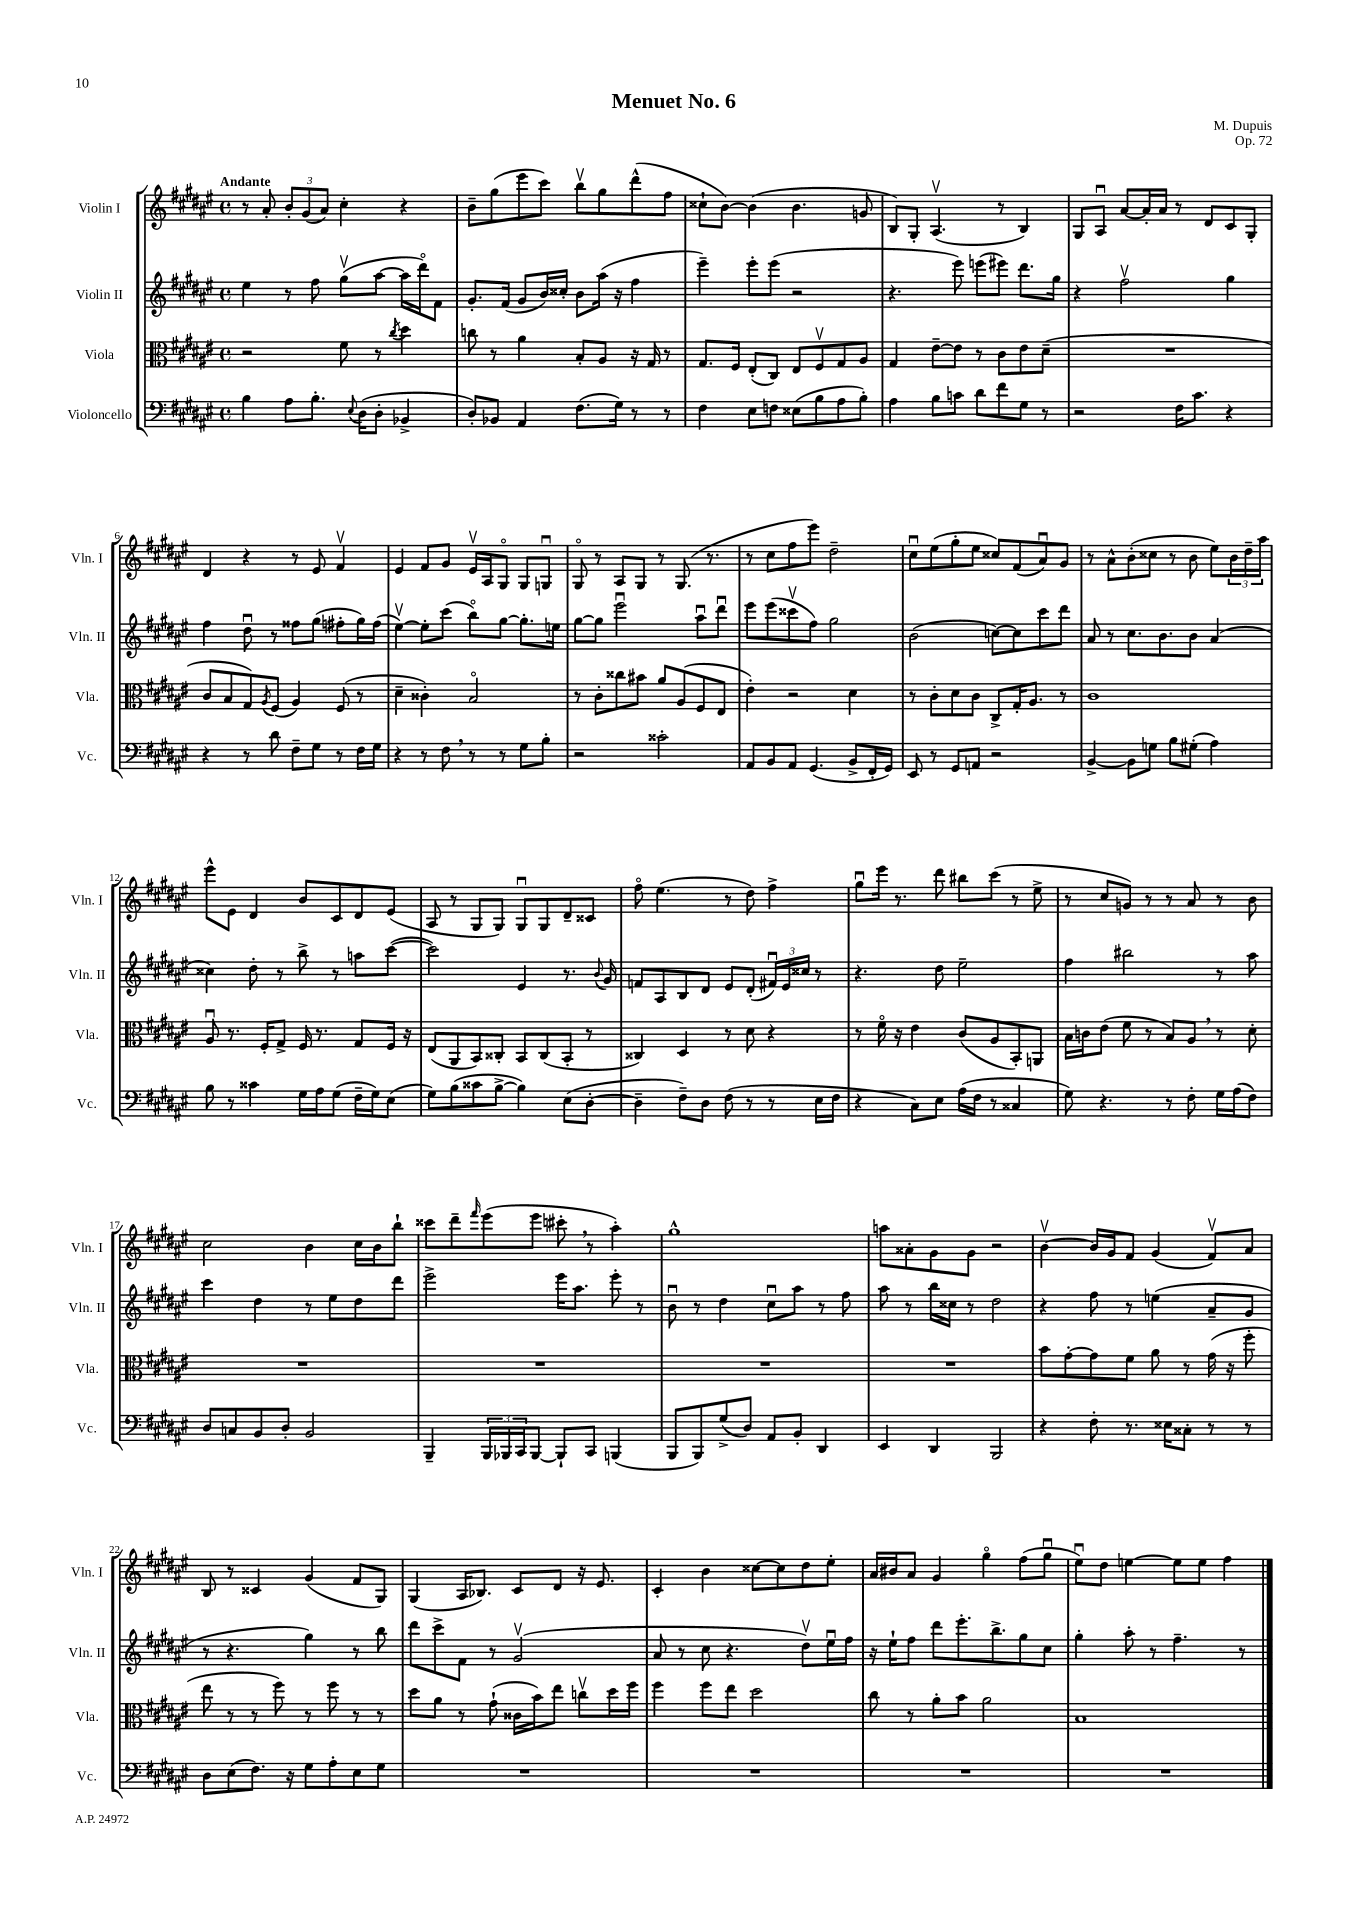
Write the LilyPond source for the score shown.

\header { title = "Menuet No. 6" composer = "M. Dupuis" opus = "Op. 72" }
<<
\new StaffGroup <<
\new Staff = "s0" \with { instrumentName = "Violin I" shortInstrumentName = "Vln. I" } {
    \clef treble \key fis \major \defaultTimeSignature \time 4/4 \tempo "Andante"
    r8 ais'8-. \tuplet 3/2 { b'8-. gis'8( ais'8) } cis''4-. r4 |
    b'8-- gis''8( eis'''8 cis'''8) b''8\upbow gis''8 dis'''8-^( fis''8 |
    cisis''8-! b'8~) b'4( b'4. g'8 |
    b8) gis8-. ais4.\upbow( r8 b4) |
    gis8 ais8\downbow ais'8~ ais'16-. ais'16 r8 dis'8 cis'8 gis8-. |
    dis'4 r4 r8 eis'8 fis'4\upbow |
    eis'4 fis'8 gis'8 eis'16\upbow ais16 gis8\flageolet gis8 g8\downbow |
    gis8\flageolet r8 ais8 gis8 r8 gis8.( r8. |
    r8 cis''8 fis''8 eis'''8) dis''2-- |
    cis''8\downbow eis''8( gis''8-. eis''8 cisis''8) fis'8( ais'8\downbow) gis'8 |
    r8 ais'8-^ b'8-.( cisis''8 r8 b'8 eis''8) \tuplet 3/2 { b'16 dis''16-- ais''16 } |
    eis'''8-^ eis'8 dis'4 b'8 cis'8 dis'8 eis'8( |
    ais8 r8 gis8 gis8) gis8\downbow gis8 dis'8-- cisis'8 |
    fis''8\flageolet eis''4.( r8 dis''8) fis''4-> |
    gis''8\downbow eis'''16 r8. dis'''8 bis''8 cis'''8( r8 eis''8-> |
    r8 cis''8 g'8) r8 r8 ais'8 r8 b'8 |
    cis''2 b'4 cis''16 b'16 b''8-! |
    cisis'''8 dis'''8-- \grace { fis'''16 } eis'''8( eis'''8 cis'''8-. \breathe r8 ais''4-.) |
    gis''1-^ |
    a''8 aisis'8-. gis'8 gis'8 r2 |
    b'4~\upbow b'16 gis'16 fis'8 gis'4( fis'8\upbow) ais'8 |
    b8 r8 cisis'4 gis'4( fis'8 gis8) |
    gis4( ais16 bes8.) cis'8 dis'8 r16 eis'8. |
    cis'4-. b'4 cisis''8~ cisis''8 dis''8 eis''8-. |
    ais'16 bis'16 ais'8 gis'4 gis''4\flageolet fis''8( gis''8\downbow |
    eis''8\downbow) dis''8 e''4~ e''8 e''8 fis''4 \bar "|." |
}
\new Staff = "s1" \with { instrumentName = "Violin II" shortInstrumentName = "Vln. II" } {
    \clef treble \key fis \major \defaultTimeSignature \time 4/4
    eis''4 r8 fis''8 gis''8\upbow( ais''8~ ais''16 dis'''16\flageolet) fis'8 |
    gis'8.-. fis'16( gis'8 b'16) cisis''16-. b'8 ais''16( r16 fis''4 |
    eis'''4--) eis'''8-. eis'''8( r2 |
    r4. eis'''8) e'''8( eis'''8) dis'''8. gis''16 |
    r4 fis''2\upbow gis''4 |
    fis''4 dis''8\downbow r8 fisis''8 gis''8( fis''8-. gis''16) fis''16( |
    eis''4~\upbow) eis''8-. cis'''8( b''8\flageolet) gis''8~ gis''8.-. e''16 |
    gis''8~ gis''8 eis'''2\downbow ais''8\downbow dis'''8\downbow |
    eis'''8 eis'''8( cisis'''8\upbow fis''8) gis''2 |
    b'2( c''8~) c''8 cis'''8 dis'''8 |
    ais'8 r8 cis''8. b'8. b'8 ais'4( |
    cisis''4) dis''8-. r8 b''8-> r8 a''8 cis'''8~( |
    cis'''2) eis'4 r8. \appoggiatura { b'8 } gis'16 |
    f'8 ais8 b8 dis'8 eis'8 dis'8-.( \tuplet 3/2 { fis'16\downbow) eis'16 cisis''16 } r8 |
    r4. dis''8 eis''2-- |
    fis''4 bis''2 r8 ais''8 |
    cis'''4 dis''4 r8 eis''8 dis''8 dis'''8 |
    eis'''2-> eis'''16 ais''8. eis'''8-. r8 |
    b'8\downbow r8 dis''4 cis''8\downbow ais''8 r8 fis''8 |
    ais''8 r8 b''16 cisis''16 r8 dis''2 |
    r4 fis''8 r8 e''4( ais'8-- gis'8 |
    r8 r4. gis''4) r8 b''8 |
    dis'''8 cis'''8-> fis'8 r8 gis'2\upbow( |
    ais'8 r8 cis''8 r4. dis''8\upbow) eis''16\downbow fis''16 |
    r16 eis''16-! fis''8 dis'''8 eis'''8.-. b''8.-> gis''8 cis''8 |
    gis''4-. ais''8-. r8 fis''4.-- r8 \bar "|." |
}
\new Staff = "s2" \with { instrumentName = "Viola" shortInstrumentName = "Vla." } {
    \clef alto \key fis \major \defaultTimeSignature \time 4/4
    r2 fis'8 r8 \acciaccatura { cis''8 } dis''4 |
    c''8 r8 ais'4 b8-. ais8 r16 gis16 r8 |
    gis8. fis16 eis8-.( cis8) eis8 fis8\upbow gis8 ais8 |
    gis4 eis'8~-- eis'8 r8 cis'8 eis'8 dis'8--( |
    R1 |
    cis'8 b8 gis8) \acciaccatura { ais8 } fis8( ais4) fis8( r8 |
    dis'4-- cisis'4-.) b2\flageolet |
    r8 cis'8-. cisis''8 bis'8 ais'8 ais8( fis8 eis8 |
    eis'4-.) r2 dis'4 |
    r8 cis'8-. dis'8 cis'8 cis8-> gis16-. ais8. r8 |
    cis'1 |
    ais8\downbow r8. fis16-. gis8-> fis16 r8. gis8 fis16 r16 |
    eis8( ais,8 b,8) cisis8-. b,8 cisis8( b,8-. r8 |
    cisis4) dis4 r8 dis'8 r4 |
    r8 fis'16\flageolet r16 eis'4 cis'8( ais8 b,8-.) a,8 |
    b16 c'16 eis'8( fis'8 r8 b8) ais8 \breathe r8 dis'8-. |
    R1 |
    R1 |
    R1 |
    R1 |
    b'8 gis'8~-. gis'8 fis'8 ais'8 r8 gis'16( r16 fis''8-. |
    eis''8 r8 r8 fis''8) r8 fis''8 r8 r8 |
    dis''8 ais'8 r8 gis'8-!( cisis'16 b'16) eis''8 c''8\upbow dis''16 fis''16 |
    fis''4 fis''8 eis''8 dis''2 |
    cis''8 r8 ais'8-. b'8 ais'2 |
    b1 \bar "|." |
}
\new Staff = "s3" \with { instrumentName = "Violoncello" shortInstrumentName = "Vc." } {
    \clef bass \key fis \major \defaultTimeSignature \time 4/4
    b4 ais8 b8.-. \appoggiatura { eis8 } dis16( dis8-. bes,4-> |
    dis8-.) bes,8 ais,4 fis8.( gis16) r8 r8 |
    fis4 eis8 f8 eisis8( b8 ais8 b8-.) |
    ais4 b8 c'8 dis'8 fis'8 gis8 r8 |
    r2 fis16 cis'8. r4 |
    r4 r8 dis'8 fis8-- gis8 r8 fis16 gis16 |
    r4 r8 fis8 \breathe r8 r8 gis8 b8-. |
    r2 cisis'2-. |
    ais,8 b,8 ais,8 gis,4.( b,8-> fis,16-. gis,16) |
    eis,8 r8 gis,8 a,8 r2 |
    b,4~-> b,8 g8 b8 gis8-.( ais4) |
    b8 r8 cisis'4 gis16 ais16 gis8( fis16-- gis16) eis8( |
    gis8) b8( cisis'8 b8~-> b4) eis8( dis8~-. |
    dis4-- fis8--) dis8 fis8( r8 r8 eis16 fis16 |
    r4 cis8) eis8 ais16( fis16 r8 cisis4 |
    gis8) r4. r8 fis8-. gis16 ais16( fis8) |
    dis8 c8 b,8 dis8-. b,2 |
    b,,4-- \tuplet 3/2 { b,,16 bes,,16 cis,16 } bes,,8~ bes,,8-! cis,8 b,,4( |
    b,,8 b,,8) gis8->( dis8) ais,8 b,8-. dis,4 |
    eis,4 dis,4 b,,2 |
    r4 fis8-. r8. eisis16 cisis8-. r8 r8 |
    dis8 eis8( fis8.) r16 gis8 ais8-. eis8 gis8 |
    R1 |
    R1 |
    R1 |
    R1 \bar "|." |
}
>>
>>
